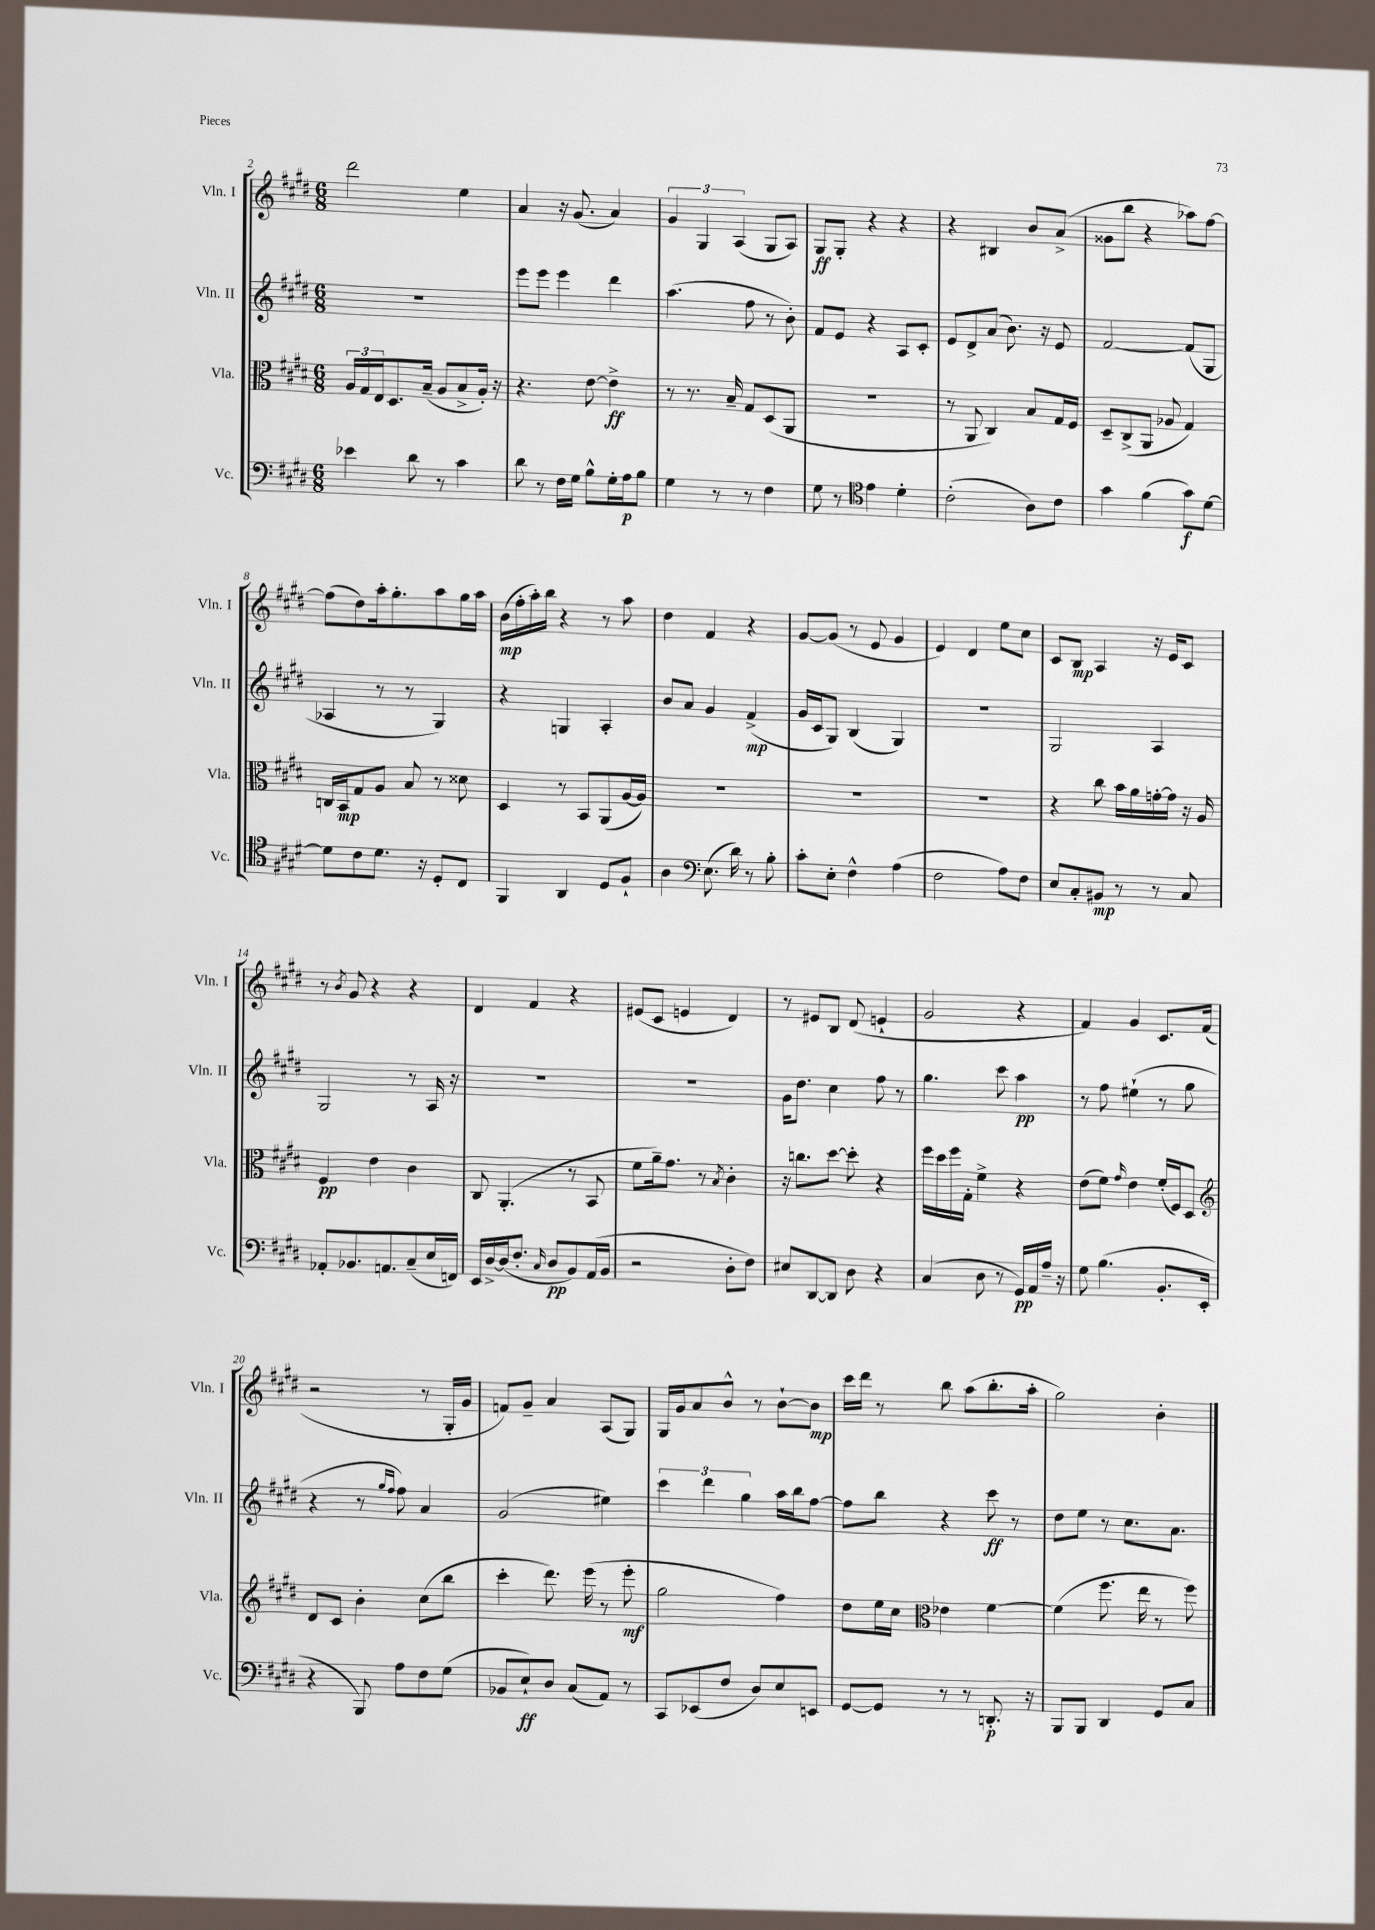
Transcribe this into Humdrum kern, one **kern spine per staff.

**kern	**kern	**kern	**kern
*staff4	*staff3	*staff2	*staff1
*clefF4	*clefC3	*clefG2	*clefG2
*k[f#c#g#d#]	*k[f#c#g#d#]	*k[f#c#g#d#]	*k[f#c#g#d#]
*M6/8	*M6/8	*M6/8	*M6/8
4e-\	24A/LL	2.r	2ddd#\
.	24G#/	.	.
.	24E/J	.	.
.	8.D#/	.	.
8d#\	.	.	.
.	(16B~/Jk	.	.
8r	8A/L	.	.
4c#\	8B^/	.	4ee\
.	16A'/Jk)	.	.
.	16r	.	.
=	=	=	=
8d#\	4.r	8eee\L	4a/
8r	.	8eee\J	.
16F#\LL	.	4eee\	16r
16G#\JJ	.	.	(8.g#/
8B^^\L	[8e\	.	.
16G#'\L	4e^\]	4ddd#\	4a/)
16A\J	.	.	.
8B\J	.	.	.
=	=	=	=
4G#\	8r	(4.aa\	6g#/
.	8.r	.	.
.	.	.	6G#/
8r	.	.	.
.	16B~/	.	.
.	.	.	(6A/
8r	8G#/L	8ff#\	.
4F#\	(8D#/	8r	8G#/L
.	8AA/J	8b'\)	8A/J)
=	=	=	=
8G#\	2.r	8f#/L	8G#/L
8r	.	8e/J	8G#'/J
*clefC4	*	*	*
4e\	.	4r	4r
4d#'\	.	8A/L	4r
.	.	8c#'/J	.
=	=	=	=
(2c#'\	8r	8e/L	4r
.	8AA/	8d#^/	.
.	4C#/)	(8a/J	4B#/
.	.	8.b\)	.
8A\L)	8B/L	.	8b/L
.	.	16r	.
8c#\J	16G#/L	8e/	(8a^/J
.	16F#/JJ	.	.
=	=	=	=
4g#\	8D#~/L	[2f#/	8g##\L
.	(8C#^/	.	8bb\J
(4f#\	8AA/J	.	4r
.	8A-/	.	.
8g#\L)	4G#/)	(8f#/]L	8aa-\L)
[8d#\J	.	8G#/J	[8ff#\J
=	=	=	=
8d#\]L	16C/LL	4A-/	(8ff#\]L
.	16BB/J	.	.
8c#\	8G#/	.	8dd#\)
8.d#\J	8A/J	8r	16aa'\k
.	.	.	8.gg#'\
.	8B/	8r	.
16r	.	.	.
8D#'/L	8r	4G#/)	8aa\
8C#/J	8d##\	.	16gg#\L
.	.	.	16aa\JJ
=	=	=	=
4FF#/	4D#/	4r	(16b\LL
.	.	.	16ff#'\
.	.	.	16aa'\)
.	.	.	16bb\JJ
4AA/	8r	4G/	4r
.	8BB/L	.	.
8D#/L	(8AA/	4A'/	8r
8F#`/J	[16A/L	.	8aa\
.	16A/]JJ)	.	.
=	=	=	=
4A\	2.r	8b/L	4dd#\
.	.	8a/J	.
*clefF4	*	*	*
(8.E\	.	4g#/	4f#/
16d#\)	.	.	.
8r	.	(4f#^/	4r
8B'\	.	.	.
=	=	=	=
8c#'\L	2.r	16g#/LL	[8g#/L
.	.	16c#/J	.
8E'\J	.	8G#/J)	(8g#/]J
4F#^^\	.	(4B/	8r
.	.	.	8e/
(4A\	.	4G#/)	4g#/
=	=	=	=
2F#\	2.r	2.r	4e/)
.	.	.	4d#/
8A\L)	.	.	8ee\L
8F#\J	.	.	8cc#\J
=	=	=	=
8E/L	4r	2G#/	8c#/L
8C#'/	.	.	8B/J
8BB#/J	8cc#\	.	4A/
8r	16b\LL	.	.
.	16a\	.	.
8r	[16g'\	4A/	16r
.	16g\]JJ	.	16e/LK
8C#/	16r	.	8c#/J
.	16A/	.	.
=	=	=	=
8AA-'/L	4F#/	2G#/	8r
.	.	.	8qb/
8.BB-/	.	.	8g#/
.	4e\	.	4r
8.AA/	.	.	.
(8C#~/	4c#\	8r	4r
16E/L	.	16A/	.
16FF/JJ)	.	16r	.
=	=	=	=
16EE/LL	8C#/	2.r	4d#/
[16D#^/	.	.	.
(16D#/]J	(4.AA'/	.	.
8.F#'/J	.	.	.
.	.	.	4f#/
16qqC#/	.	.	.
8D#/L	.	.	.
8BB/)	8r	.	4r
(16AA/L	8BB/	.	.
16BB/JJ	.	.	.
=	=	=	=
2r	8f#\L	2.r	(8e#/L
.	16a~\k)	.	8c#/J
.	8.g#\J	.	.
.	.	.	4e/
.	8r	.	.
.	8qB/	.	.
8D#'\L	4c#'\	.	4d#/)
8F#\J)	.	.	.
=	=	=	=
8E#/L	16r	16g#\LK	8r
.	8.cc\L	8.dd#\J	.
[8DD#/	.	.	8e#/L
8DD#/]J	[8dd#\J	4cc#\	8B/J
8D#\	8dd#'\]	.	(8d#/
4r	4r	8ff#\	4e`/
.	.	8r	.
=	=	=	=
(4C#/	16ff#\LL	4.gg#\	2g#/
.	16dd#\	.	.
.	16ff#\	.	.
.	16G#'\JJ	.	.
8D#\	4f#^\	.	.
8r	.	8ccc#\	.
16GG#/LL)	4r	4aa\	4r
16AA/	.	.	.
16A~/JJ	.	.	.
16r	.	.	.
=	=	=	=
8G#\	(8e\L	8r	4f#/)
(4.B\	8f#\J)	8ff#\	.
.	16qqg#/	.	.
.	4e\	(4ee#`\	4g#/
8.BB'/L	(16f#'/LL	8r	8.c#/L
.	16F#/J)	.	.
.	8D#/J	8gg#\	.
16EE'/Jk	.	.	(16f#/Jk
=	=	=	=
*	*clefG2	*	*
4r	8d#/L	4r	2r
.	8c#/J	.	.
8BBB/)	4b'\	8r	.
.	.	16qqgg#/LL	.
.	.	16qqff#/JJ	.
8A\L	.	8ff#\)	.
8F#\	(8cc#\L	4a/	8r
(8G#\J	8bb\J	.	16G#'/LL
.	.	.	16g#/JJ
=	=	=	=
8BB-/L	4ccc#'\	(2g#/	8f/L)
8E`/)	.	.	8g#~/J
8D#/J	8.ddd#\)	.	4a/
(8C#/L	.	.	.
.	(16eee\	.	.
8AA/J)	8r	4ee#\)	(8A/L
8r	8eee'\	.	8G#/J)
=	=	=	=
8CC#/L	2gg#\	6ccc#\	16G#/LL
.	.	.	16g#/J
(8EE-/	.	.	8a/
.	.	6ddd#\	.
8F#/J	.	.	8b^^/J
.	.	6gg#\	.
8D#/L)	.	.	8r
8E/	4ff#\)	16aa\LL	[8b`\L
.	.	16bb\J	.
8EE/J	.	[8ff#\J	8b\]J
=	=	=	=
[8GG#/L	8dd#\L	8ff#\]L	16ccc#\LL
.	.	.	16ddd#\JJ
8GG#/]J	16ee\L	8bb\J	8r
.	16cc#\JJ	.	.
*	*clefC3	*	*
8r	4e-\	4r	8bb\
8r	.	.	(8aa\L
8.DD'/	[4f#\	8ccc#\	8.bb'\
.	.	8r	.
16r	.	.	16aa'\Jk
=	=	=	=
8BBB/L	(4f#\]	8dd#\L	2gg#\)
8BBB/J	.	8ee\J	.
4DD#/	8.ff#\	8r	.
.	.	8.cc#\L	.
.	16ee\	.	.
8GG#/L	8r	.	4b'\
.	.	8.a\J	.
8C#/J	8ff#\)	.	.
==	==	==	==
*-	*-	*-	*-
